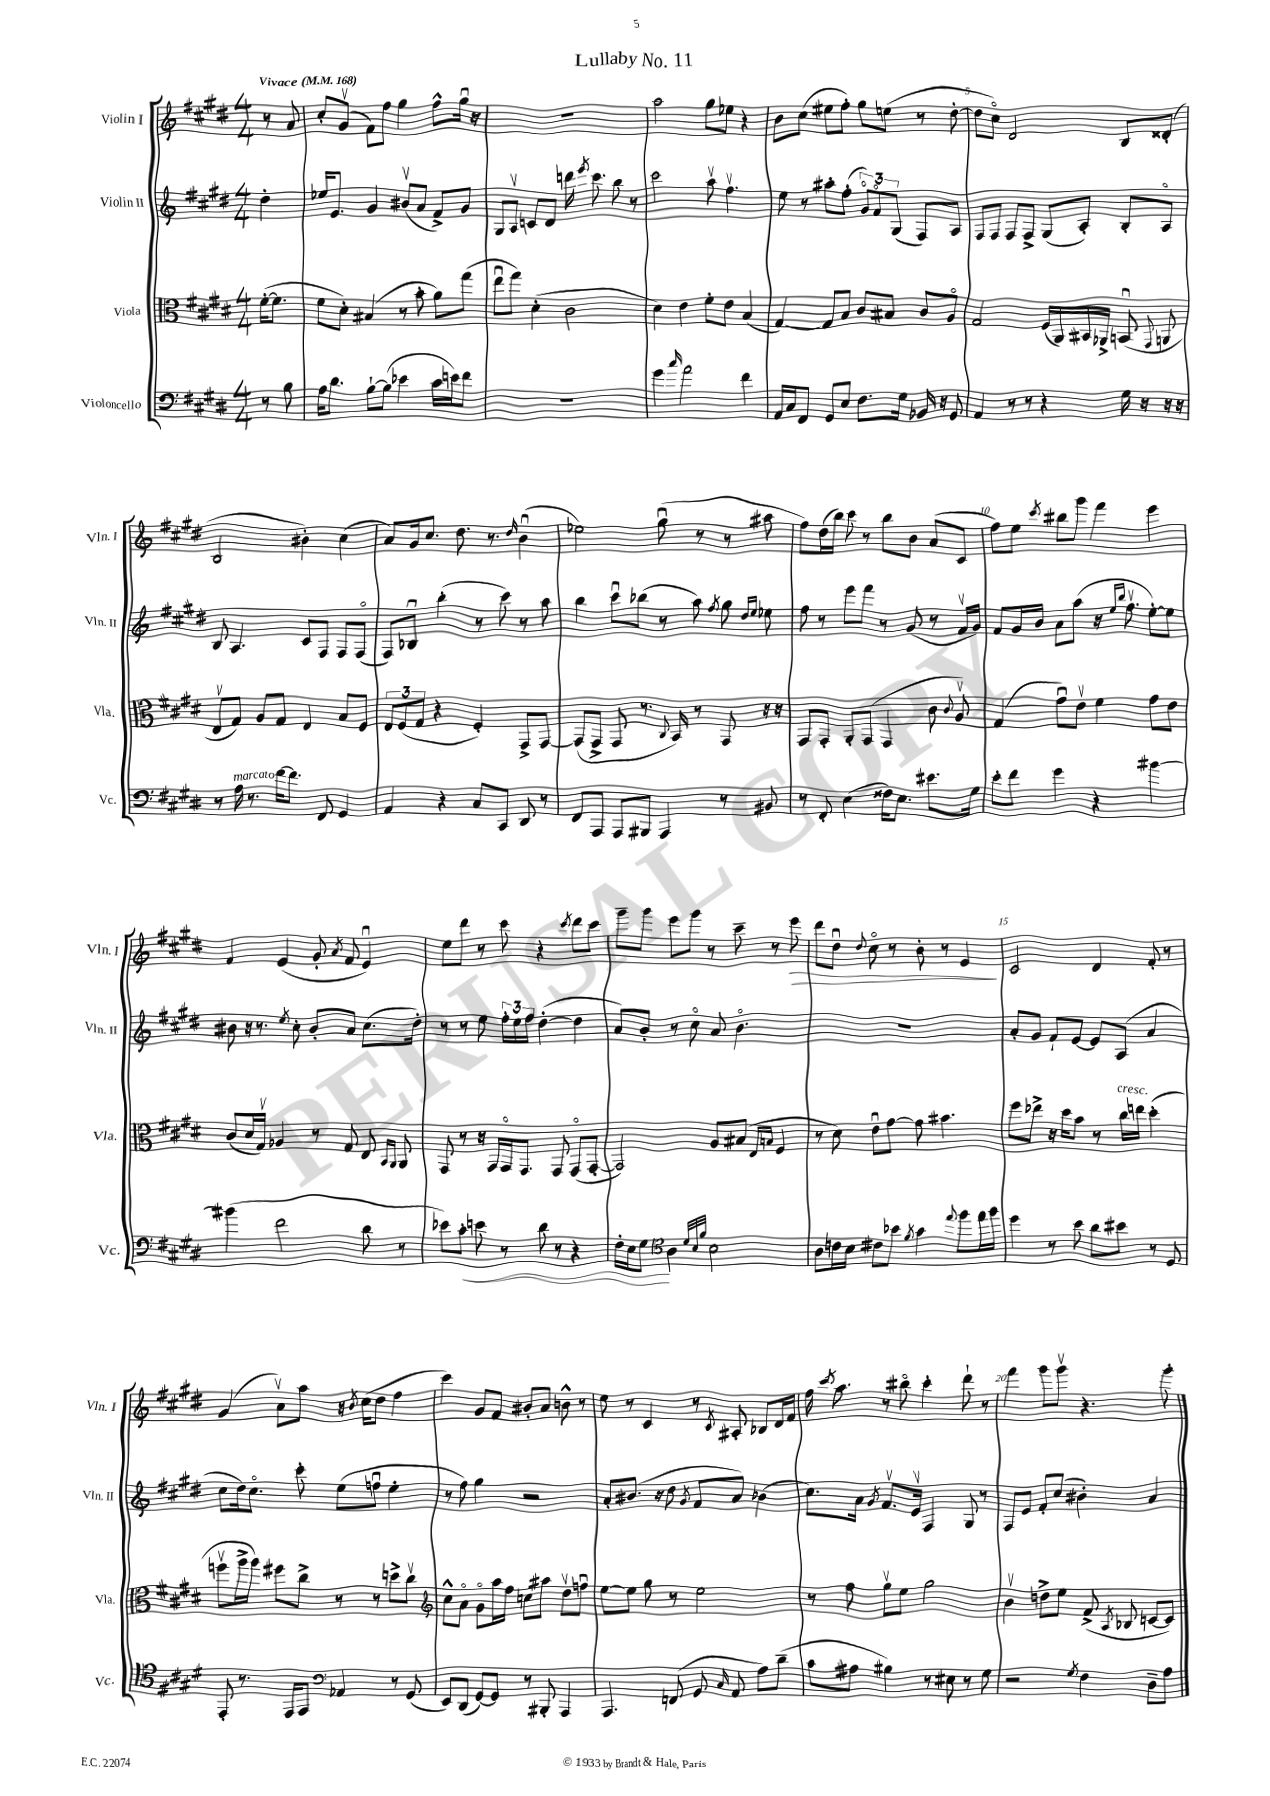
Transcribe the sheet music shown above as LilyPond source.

\header { title = "Lullaby No. 11" }
<<
\new StaffGroup <<
\new Staff = "s0" \with { instrumentName = "Violin I" shortInstrumentName = "Vln. I" } {
    \clef treble \key e \major \numericTimeSignature \time 4/4 \partial 4 \tempo "Vivace" 4 = 168
    \autoBeamOff r8 a'8 |
    cis''8[-. gis'8]\upbow( fis'8[) fis''8] gis''4 fis''8[-^ gis''16]\downbow r16 |
    R1 |
    a''2 gis''8[ ees''8] r4 |
    b'8[ cis''8]( eis''8[ fis''8]-.) gis''8[ e''8]( r8 dis''8~-. |
    dis''8[ cis''8]\flageolet) dis'2 b8[ disis'8]-.( |
    b2 bis'4-.) cis''4( |
    a'8[) gis'16 cis''8.] dis''8. r8. \grace { dis''16 } b'4\downbow( |
    ees''2) gis''8\downbow( r8 r8 ais''8 |
    fis''8[) dis''16( b''16]) cis'''8 r8 b''8[ b'8] a'8[( cis'8] |
    fis''8[) e''8] \acciaccatura { cis'''8 } bis''8[ gis'''8] fis'''4 e'''4 |
    fis'4 e'4( gis'8-. \acciaccatura { a'8 } fis'8 e'4\downbow) |
    e''8[ dis'''8] r8 cis'''8 r4 \acciaccatura { cis'''8 } dis'''8[ cis'''8] |
    gis'''8[-- gis'''8] e'''8[ gis'''8] r8 cis'''8-- r8 e'''8\> |
    dis'''8[ dis''8]\downbow \appoggiatura { dis''8 } cis''8\flageolet r8 b'8-. r8 e'4\! |
    cis'2 dis'4 fis'8-. r8 |
    gis'4( a'8[\upbow) a''8] r16 \acciaccatura { b'8 } cis''16[( dis''8] fis''4 |
    cis'''4) gis'8[ fis'8] bis'8[-. a'8] b'8-^ r8 |
    e''8 r8 cis'4 r8 \acciaccatura { cis'8 } ais8-. bes8[ dis'16 fis'16] |
    fis''16 \acciaccatura { cis'''8 } a''8. r8 bis''8\flageolet cis'''4-. dis'''8-! r8 |
    fis'''4 gis'''8[ gis'''8]\upbow r4. gis'''8-. \bar "|." |
}
\new Staff = "s1" \with { instrumentName = "Violin II" shortInstrumentName = "Vln. II" } {
    \clef treble \key e \major \numericTimeSignature \time 4/4 \partial 4
    \autoBeamOff dis''4-. |
    ees''16[ e'8.] gis'4 bis'8[\upbow( a'8] fis'8[->) gis'8] |
    gis8[ a8]\upbow c'8[ dis'8] d'''16 \acciaccatura { e'''8 } cis'''8. b''8 r8 |
    cis'''2 a''8\upbow fis''4.\upbow |
    e''8 r8 ais''8[-. fis''8]-.( \tuplet 3/2 { gis'8[\flageolet) fis'8\flageolet gis8]( } fis8[) a8] |
    fis8[ fis8] fis8[ fis8]-> gis8[( a8]-.) b8[-. a8]\flageolet |
    b8 a4. cis'8[ fis8] fis8[ fis8]\flageolet( |
    fis8[) bes8]\downbow b''4-.( r8 cis'''8) r8 a''8 |
    b''4 cis'''8[\downbow bes''8]( r8 a''8) \acciaccatura { fis''8 } gis''8 \grace { dis''16[ e''16] } ees''8 |
    fis''8 r8 e'''8[ fis'''8] r8 gis'8( r8 fis'16[\upbow gis'16]) |
    fis'8[ gis'16 b'16] a'8[ a''8]( r16 \grace { e''16[ b''16] } fis''8.\upbow e''8[~-.) e''8] |
    bis'8 r16 r8. \acciaccatura { e''8 } cis''8-. bis'8[-. a'8] cis''8.[( dis''16]-.) |
    r8 r8 e''8 \tuplet 3/2 { fis''16[-. e''16 fis''16] } dis''4~-.( dis''4 |
    a'8[) b'8]-. r8 cis''8\flageolet a'8 b'4.\flageolet |
    R1 |
    a'8[-. gis'8] fis'8[-! e'8]~ e'8[ a8]( a'4 |
    cis''8[ dis''16) cis''8.]\flageolet cis'''8-. e''8[( f''8]\downbow e''4-. |
    r8 fis''8) gis''4 r2 |
    a'8[-. bis'8.]( r16 dis''8 \acciaccatura { gis'8 } fis'8[ a'8]) bes'4( |
    cis''8.[) a'16] \acciaccatura { gis'8 } fis'8.[\upbow e'16]\upbow fis4 gis8 r8 |
    fis8[ e'8] fis'8[-. cis''8]( bis'4-.) a'4 \bar "|." |
}
\new Staff = "s2" \with { instrumentName = "Viola" shortInstrumentName = "Vla." } {
    \clef alto \key e \major \numericTimeSignature \time 4/4 \partial 4
    \autoBeamOff fis'16[~-.( fis'8.] |
    fis'8[ dis'8]-.) bis4( r8 b'8-. a'8[) gis''8]( |
    e''8[\downbow gis''8]) dis'4-.( cis'2 |
    dis'4) e'4 fis'8[-. e'8] b4( |
    gis4~) gis8[ b8] cis'8[ bis8] cis'8[ a8]\flageolet |
    gis2 fis16[( a,16) bis,16 aes,16]-> b,8\downbow( \appoggiatura { gis,8 } a,8 |
    e8[\upbow gis8]) a8[ gis8] e4 b8[ fis8] |
    \tuplet 3/2 { e8[ fis8( gis8] } r4 fis4-.) gis,8[-> gis,8]~ |
    gis,8[( gis,8]-> gis,8 r8. \appoggiatura { cis8 } b,16) r8 gis,8 r16 r16 |
    gis,8[ gis,8]-. a,8[-. gis,8]( gis,4 cis'8 \appoggiatura { cis'8 } a8\upbow) |
    gis4( gis'8[\downbow) e'8]\upbow fis'4 gis'8[ e'8] |
    cis'8[( dis'16 gis16]\upbow) aes4 r8 gis8 e8 \grace { b,16[ a,16] } a,8 |
    gis,8 r8 r16 gis,16[ gis,16\flageolet gis,8.] gis,8 gis,8[\flageolet( gis,8]~-. |
    gis,2) a8[ bis8]( \grace { e16[ b16] } fis4 |
    r8 dis'8) e'8[\downbow gis'8]~ gis'8 bis'4. |
    fis''8[ ees''8]-> r16 dis''16[ b'8] r8 cis''16[^\markup { \italic "cresc." } e''16] dis''4-.( |
    f''8[\upbow a''16-> a''16]) fis''8[ cis''8]-> r8 r8 d''8[-> cis''8]\upbow |
    \clef treble cis''8[-^ a'8]\flageolet gis'8[\flageolet a''16 fis''16] c''8[ ais''8] dis''8[\upbow f''8]\downbow |
    e''8[~ e''8] gis''8 r8 e''2 |
    r8 fis''8 gis''8[\upbow e''8] gis''2 |
    b'4\upbow d''8[-> e''8] fis'8->( \acciaccatura { a8 } bes8 c'8[~ c'8]) \bar "|." |
}
\new Staff = "s3" \with { instrumentName = "Violoncello" shortInstrumentName = "Vc." } {
    \clef bass \key e \major \numericTimeSignature \time 4/4 \partial 4
    \autoBeamOff r8 b8 |
    a16[ dis'8.] b8[~-! b8]( ees'4 cis'16[ e'16) fis'8] |
    R1 |
    gis'4 \grace { cis''16 } a'2 fis'4 |
    a,16[ cis16 fis,8] gis,8[ e8] fis8.[ gis16] bes,16 r16 gis,8 |
    a,4 r8 r8 r4 gis16 r16 r16 r16 |
    r8 a16^\markup { \italic "marcato" } r8. fis'16[~ fis'8.] fis,8 gis,4 |
    a,4 r4 cis8[ cis,8] dis,8 r8 |
    fis,8[ a,,8] a,,8[ bis,,8] a,,4 r8 bis,8 |
    r8 fis,8-. e4( fisis16[) e8.] eis'8.[ gis16] |
    e'8[-. fis'8] gis'4 r4 bis'4~ |
    bis'4( fis'2 dis'8 r8 |
    ees'8[) cis'8]-.\< e'8 r8 dis'8 r8 r4 |
    fis16[-. e16 gis8]\! \clef tenor a4 \grace { dis'32[ b32 fis'32] } b2 |
    a8[ c'16 b16] cis'8[ bes'8] \acciaccatura { fis'8 } gis'4 \appoggiatura { e''8 } fis''8[ e''16 fis''16] |
    dis''4 r8 b'8 a'8[ bis'8] r8 dis8 |
    e,8-. r8. e,16[ e,8] \clef bass aes,4 r8 gis,8( |
    e,8[) dis,8]( gis,8[~) gis,8] r8 bis,,8-. a,,4 |
    a,,4. f,8( gis,8 \grace { cis16 } a,8 a8[) dis'8]--( |
    cis'8[ ais8] bis4) r8 eis8 r8 gis8 |
    r2 \acciaccatura { gis8 } fis4 dis8[-- a8] \bar "|." |
}
>>
>>
\layout { \context { \Score \override BarNumber.break-visibility = ##(#f #t #t) barNumberVisibility = #(every-nth-bar-number-visible 5) } }
